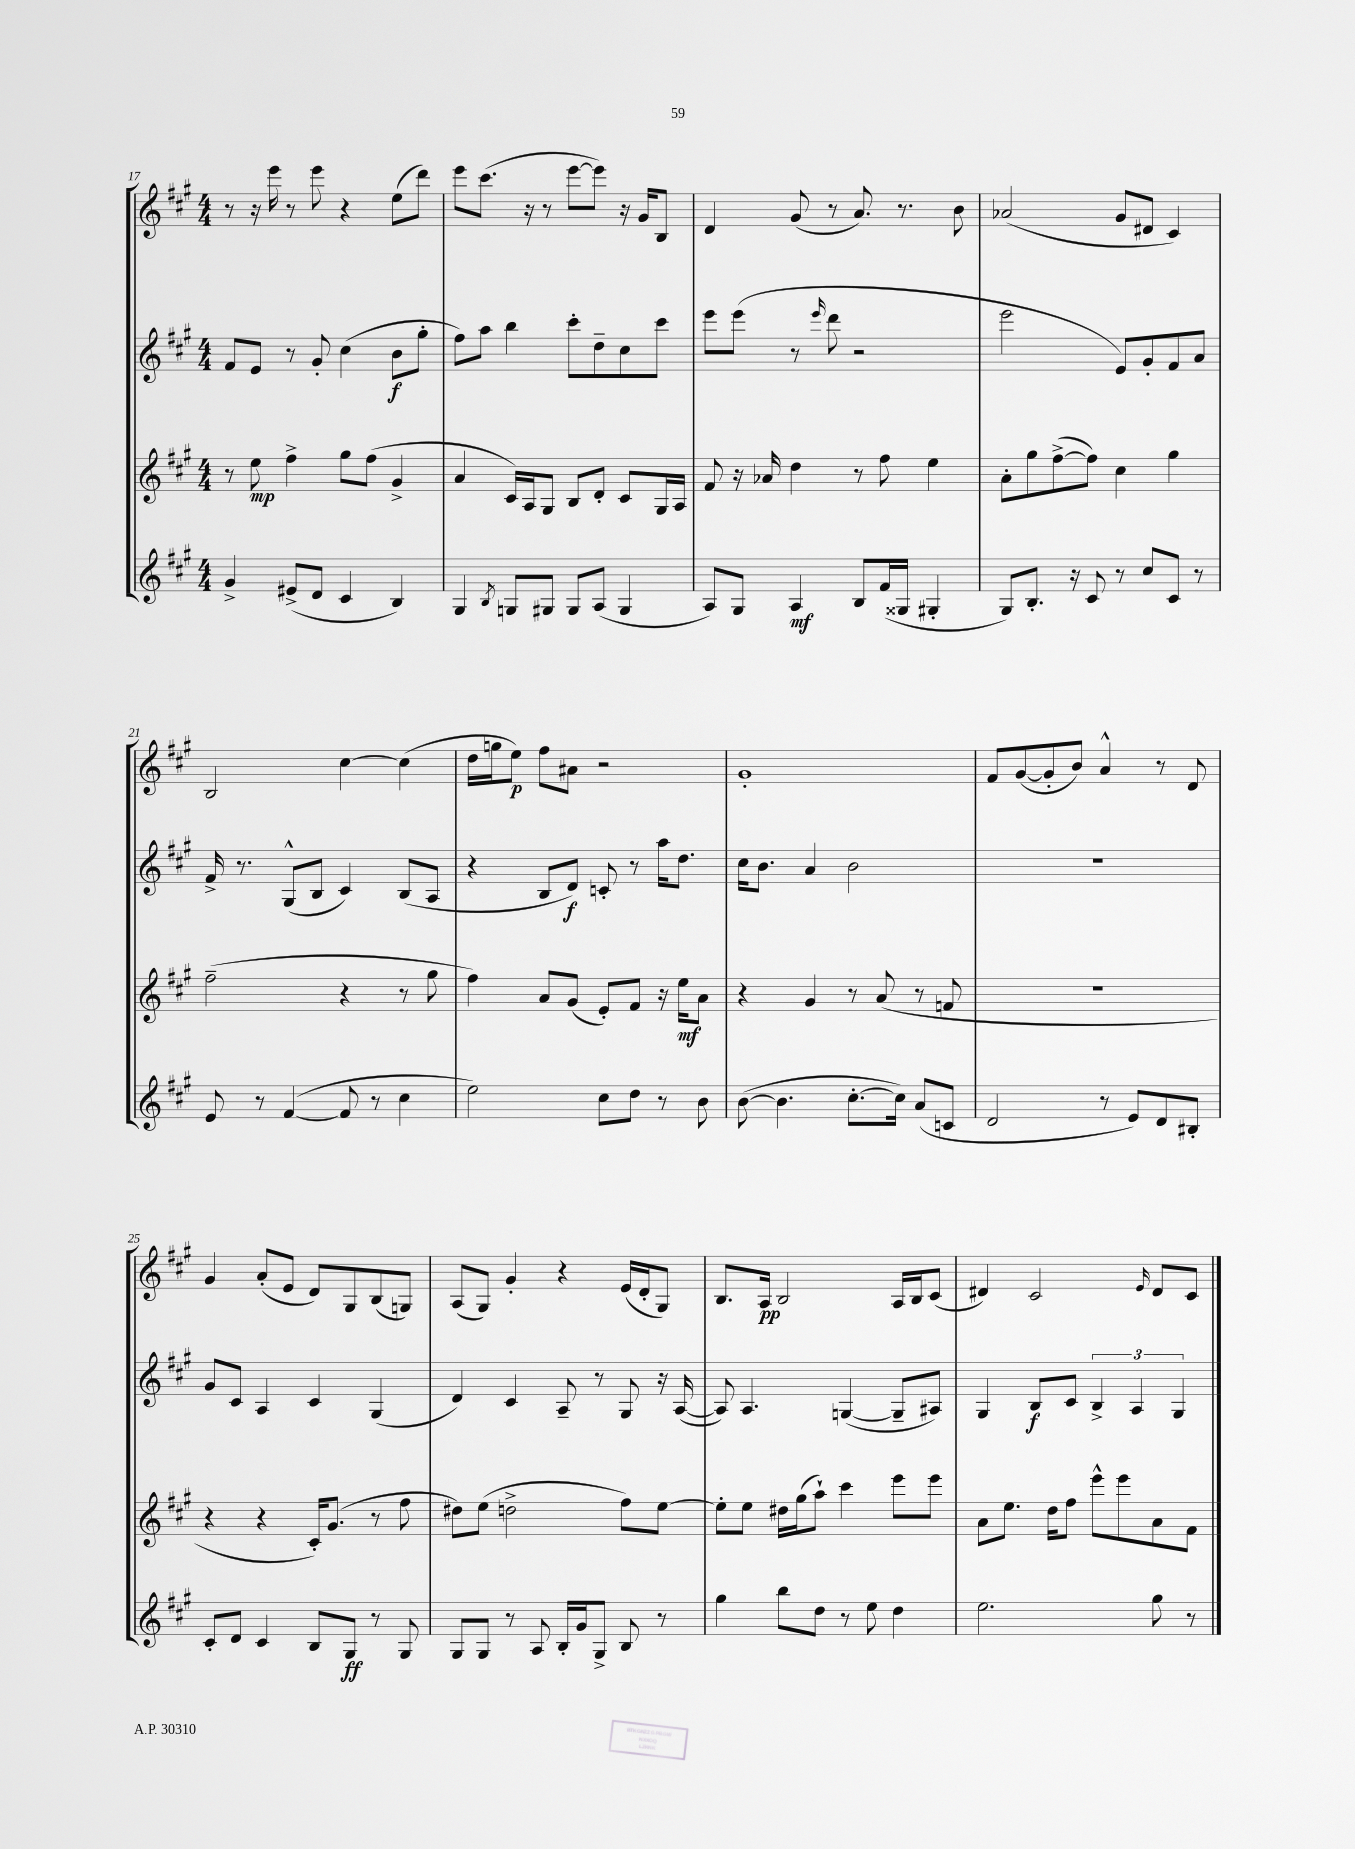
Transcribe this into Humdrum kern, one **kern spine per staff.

**kern	**kern	**kern	**kern
*staff4	*staff3	*staff2	*staff1
*clefG2	*clefG2	*clefG2	*clefG2
*k[f#c#g#]	*k[f#c#g#]	*k[f#c#g#]	*k[f#c#g#]
*M4/4	*M4/4	*M4/4	*M4/4
4g#^	8r	8f#	8r
.	8ee	8e	16r
.	.	.	16eee
(8e#^	4ff#^	8r	8r
8d	.	8g#'	8eee
4c#	8gg#	(4cc#	4r
.	(8ff#	.	.
4B)	4g#^	8b	(8ee
.	.	8gg#'	8ddd)
=	=	=	=
4G#	4a	8ff#)	8eee
.	.	8aa	(8.ccc#
8qB	.	.	.
8G	16c#)	4bb	.
.	16A	.	16r
8G#	8G#	.	8r
8G#	8B	8ccc#'	[8eee
(8A	8d'	8dd~	8eee])
4G#	8c#	8cc#	16r
.	.	.	16g#
.	16G#	8ccc#	8B
.	16A	.	.
=	=	=	=
8A)	8f#	8eee	4d
8G#	16r	(8eee	.
.	16a-	.	.
4A	4dd	8r	(8g#
.	.	16qqeee	.
.	.	8ddd	8r
8B	8r	2r	8.a)
(16f#	8ff#	.	.
16G##	.	.	8.r
4G#'	4ee	.	.
.	.	.	8b
=	=	=	=
8G#)	8a'	2eee	(2a-
8.B'	8gg#	.	.
.	([8ff#^	.	.
16r	.	.	.
8c#	8ff#])	.	.
8r	4cc#	8e)	8g#
8cc#	.	8g#'	8d#
8c#	4gg#	8f#	4c#)
8r	.	8a	.
=	=	=	=
8e	(2ff#~	16f#^	2B
.	.	8.r	.
8r	.	.	.
([4f#	.	(8G#^^	.
.	.	8B	.
8f#]	4r	4c#)	[4cc#
8r	.	.	.
4cc#	8r	(8B	(4cc#]
.	8gg#	8A	.
=	=	=	=
2ee)	4ff#)	4r	16dd
.	.	.	16gg
.	.	.	8ee)
.	8a	8B	8ff#
.	(8g#	8d)	8a#
8cc#	8e')	8c'	2r
8dd	8f#	8r	.
8r	16r	16aa	.
.	16ee	8.dd	.
8b	8a	.	.
=	=	=	=
([8b	4r	16cc#	1g#'
.	.	8.b	.
4.b]	.	.	.
.	4g#	4a	.
[8.cc#'	8r	2b	.
.	(8a	.	.
16cc#])	.	.	.
(8a	8r	.	.
8c	8f	.	.
=	=	=	=
2d	1r	1r	8f#
.	.	.	([8g#
.	.	.	8g#']
.	.	.	8b)
8r	.	.	4a^^
8e)	.	.	.
8d	.	.	8r
8B#'	.	.	8d
=	=	=	=
8c#'	4r	8g#	4g#
8d	.	8c#	.
4c#	4r	4A	(8a'
.	.	.	8e
8B	16c#')	4c#	8d)
.	(8.g#	.	.
8G#	.	.	8G#
8r	8r	(4G#	(8B
8G#	8ff#	.	8G)
=	=	=	=
8G#	8dd#)	4d)	(8A
8G#	(8ee	.	8G#)
8r	2dd^	4c#	4g#'
8A	.	.	.
16B'	.	8A~	4r
16g#	.	.	.
8G#^	.	8r	.
8B	8ff#)	8G#	(16e
.	.	.	16d'
8r	[8ee	16r	8G#)
.	.	([16A	.
=	=	=	=
4gg#	8ee']	8A])	8.B
.	8ee	4.A	.
.	.	.	16A
8bb	16dd#	.	2B
.	(16gg#	.	.
8dd	8aa`)	.	.
8r	4ccc#	([4G	.
8ee	.	.	.
4dd	8eee	8G~]	16A
.	.	.	16B
.	8eee	8A#)	(8c#
=	=	=	=
2.ee	8a	4G#	4d#)
.	8.ee	.	.
.	.	8B	2c#
.	16dd	.	.
.	8ff#	8c#	.
.	8eee^^	6B^	.
.	8eee	.	.
.	.	6A	.
.	.	.	16qqe
8gg#	8a	.	8d#
.	.	6G#	.
8r	8f#	.	8c#
==	==	==	==
*-	*-	*-	*-
